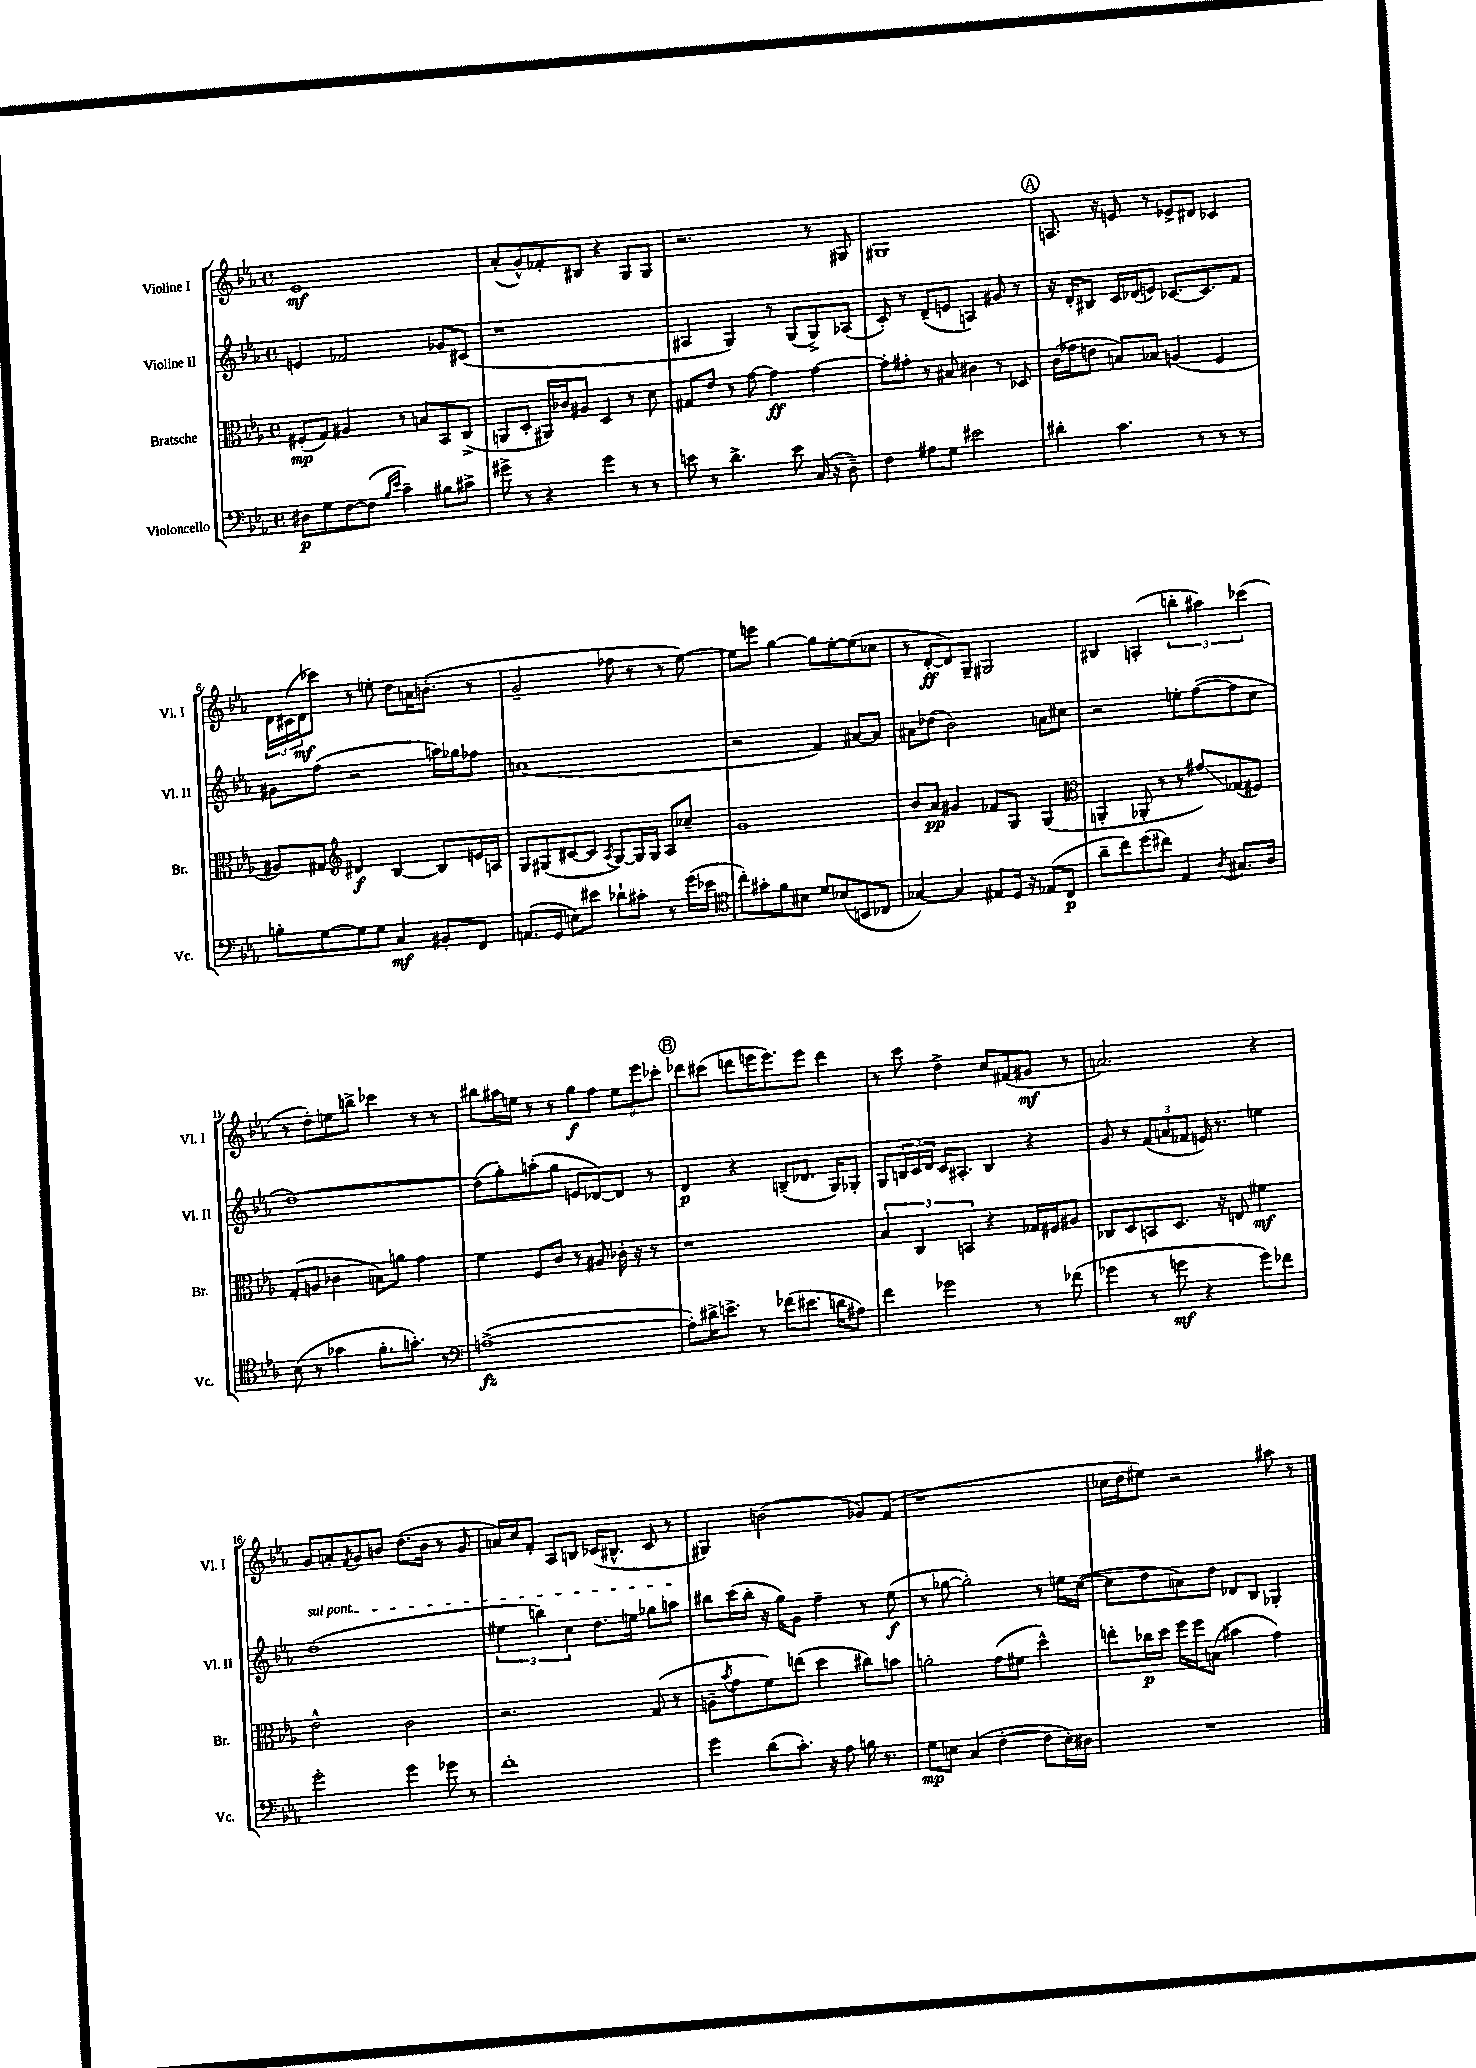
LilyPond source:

<<
\new StaffGroup <<
\new Staff = "s0" \with { instrumentName = "Violine I" shortInstrumentName = "Vl. I" } {
    \clef treble \key ees \major \defaultTimeSignature \time 4/4
    ees'1\mf |
    aes'8-.( g'8-^) fes'8-. bis8 r4 g8 g8 |
    r2. r8 gis8 |
    gis1 |
    \mark \markup { \circle "A" } a8. r16 e'8 r8 ees'8-> dis'8 ces'4 |
    \tuplet 3/2 { d'16 cis'16( d'16\mf } ces'''8) r8 e''8-. d''8 a'16 b'8.-.( r8 |
    g'2-- fes''8 r8 r8 ees''8~) |
    ees''8 e'''8 g''4~ g''8 ees''8~-. ees''8( ces''8 |
    r8 d'8~-.\ff d'8) g8-- gis2 |
    bis4 a4-.( \tuplet 3/2 { b''4-. ais''4) ces'''4( } |
    r8 d''8-.) e''8 b''8-> ces'''4 r8 r8 |
    bis''8 ais''16 e''16 r8 r8 g''8\f f''8 \tuplet 3/2 { e''8 ees'''8 ces'''8-. } |
    \mark \markup { \circle "B" } des'''8 cis'''8( d'''8 e'''16 e'''8.) e'''8 d'''4 |
    r8 c'''8 d''4-> c''8 fis'8( gis'8\mf r8 |
    a'2.) r4 |
    g'8 a'8-. \acciaccatura { f'8 } g'8 b'8 d''8.( b'16 r8 g'8 |
    a'16) c''16 f'8-. aes8 b8 ces'16( bis8.-^ ces'8 r8 |
    gis4) b'2( ges'8) f'8( |
    r1 |
    ces''16 d''16 eis''8) r2 ais''8 r8 \bar "|." |
}
\new Staff = "s1" \with { instrumentName = "Violine II" shortInstrumentName = "Vl. II" } {
    \clef treble \key ees \major \defaultTimeSignature \time 4/4
    e'4 fes'2 ges'8 cis'8( |
    r1 |
    ais4 g4) r8 g8( g8->) aes8( |
    c'8-.) r8 d'8--( e'8 a4) gis'8 r8 |
    \mark \markup { \circle "A" } r16 d'16-. bis8 c'16 des'16( e'8) ces'8.~ ces'8. f'8 |
    gis'8 f''8( r2 a''16) ges''16 fes''8 |
    a'1( |
    r2 f'4) ais'8~ ais'8 |
    ais'8 des''8( bes'2) a'8 cis''8 |
    r2 e''8-. f''8~( f''8 c''8 |
    d''1~) |
    d''8( g''8-.) a''8-.( g''8 e'8 des'8~) des'8 r8 |
    \mark \markup { \circle "B" } d'4\p r4 b8--( des'8. g16) ges8-. |
    g8 \tuplet 3/2 { b16 c'16 d'16 } c'16 ais8.-. b4 r4 |
    g'8 r8 \tuplet 3/2 { f'8( a'8 fes'8 } e'16) r8. e''4 |
    \once \override TextSpanner.bound-details.left.text = \markup { \italic "sul pont." } d''1\startTextSpan( |
    \tuplet 3/2 { eis''4 b''4) c''4 } d''8. e''16 ges''8 a''8\stopTextSpan |
    bis''8 c'''16( bis''16-. r16 g''16) g'8 f''4-- r8 ees''8\f( |
    r8 ges''8~ ges''2-.) r8 e''16 c''16~( |
    c''8 d''8 a'8) d''8 des'8 bes8 ges4-. \bar "|." |
}
\new Staff = "s2" \with { instrumentName = "Bratsche" shortInstrumentName = "Br." } {
    \clef alto \key ees \major \defaultTimeSignature \time 4/4
    fis8-.\mp( g8) ais4 r8 b8 bes,8 c8->( |
    a,8 d8-. ais,16) ces'16 ais8 d4 r8 d'8 |
    gis8 ees'8 r8 g'8~ g'4\ff g'4~ |
    g'8-. gis'8-. r8 bis8 cis'4 r8 des8 |
    \mark \markup { \circle "A" } c'16( ges'16 e'8 b8) bes8 a4( f4 |
    ais8) gis8 \clef treble dis'4\f bes4~ bes8 e'16 a16 |
    g8 gis8( cis'8~ cis'8 \acciaccatura { aes8 } gis8~) gis16 gis16 aes8 ces''8-- |
    g'1 |
    bes'8 aes'8\pp gis'4 fes'8 g8 g4( |
    \clef alto a,4-. aes,8-. r8 r8 gis'8\glissando) ges8( fis8) |
    g8-.( a8 ces'4 b8) a'8 g'4 |
    f'4 f8 c'8 r8 ais8 ces'16-. r16 r8 |
    \mark \markup { \circle "B" } r1 |
    \tuplet 3/2 { bes4 c4 b,4 } r4 ges16 fis16 ais8 |
    ces8 d8 b,8 d8. r16 e8 fis'4\mf |
    ees'2-^ c'2 |
    r2. g8( r8 |
    a8-- \acciaccatura { bes'8 } g'8 f'8) e''8( d''4 cis''8) b'8 |
    a'2-. g'8( fis'8 d''4-^) |
    e''8-. ces''16\p d''16 f''16 f''16 b8( bis'4 g'4) \bar "|." |
}
\new Staff = "s3" \with { instrumentName = "Violoncello" shortInstrumentName = "Vc." } {
    \clef bass \key ees \major \defaultTimeSignature \time 4/4
    dis8\p g8 f8~ f8( \grace { bes16 ees'16 } c'4--) bis8 cis'8-> |
    gis'8-> r8 r4 gis'4 r8 r8 |
    e'8 r8 d'4.-> e'8 c16( r16 d8--) |
    f4 ais8 g8 eis'2 |
    \mark \markup { \circle "A" } dis'4-. c'4. r8 r8 r8 |
    b8-. g8~ g8 g8 c4\mf bis,8-. f,8 |
    a,8.( g,16 e8) eis'8 des'8-! cis'8-. r8 g'16( ees'16 |
    \clef tenor c''8-.) gis'8-. f'8 bis8 d'8 bes8( b,8 ces8 |
    ges4~) ges4 eis8 d16 r16 ees8( c8\p |
    aes'8-- c''8) d''8( cis''8) ees4 \acciaccatura { aes8 } gis8. aes16 |
    bes8( r8 ges'4 f'8.-. g'8.-.) r8 |
    \clef bass a1~->\fz( |
    \mark \markup { \circle "B" } a8-.) dis'16-> e'8.-> r8 fes'8( eis'8. d'16 ais8) |
    f'4 ges'2 r8 fes'8( |
    ges'4 r8 g'8\mf r4 g'8) fes'8 |
    g'2-. g'4 ges'8 r8 |
    f'1-. |
    g'4 d'8( c'8.-.) r16 aes8 b16 r8. |
    g8\mp e8 c4( f4~-. f8 e16-.) dis16 |
    R1 \bar "|." |
}
>>
>>
